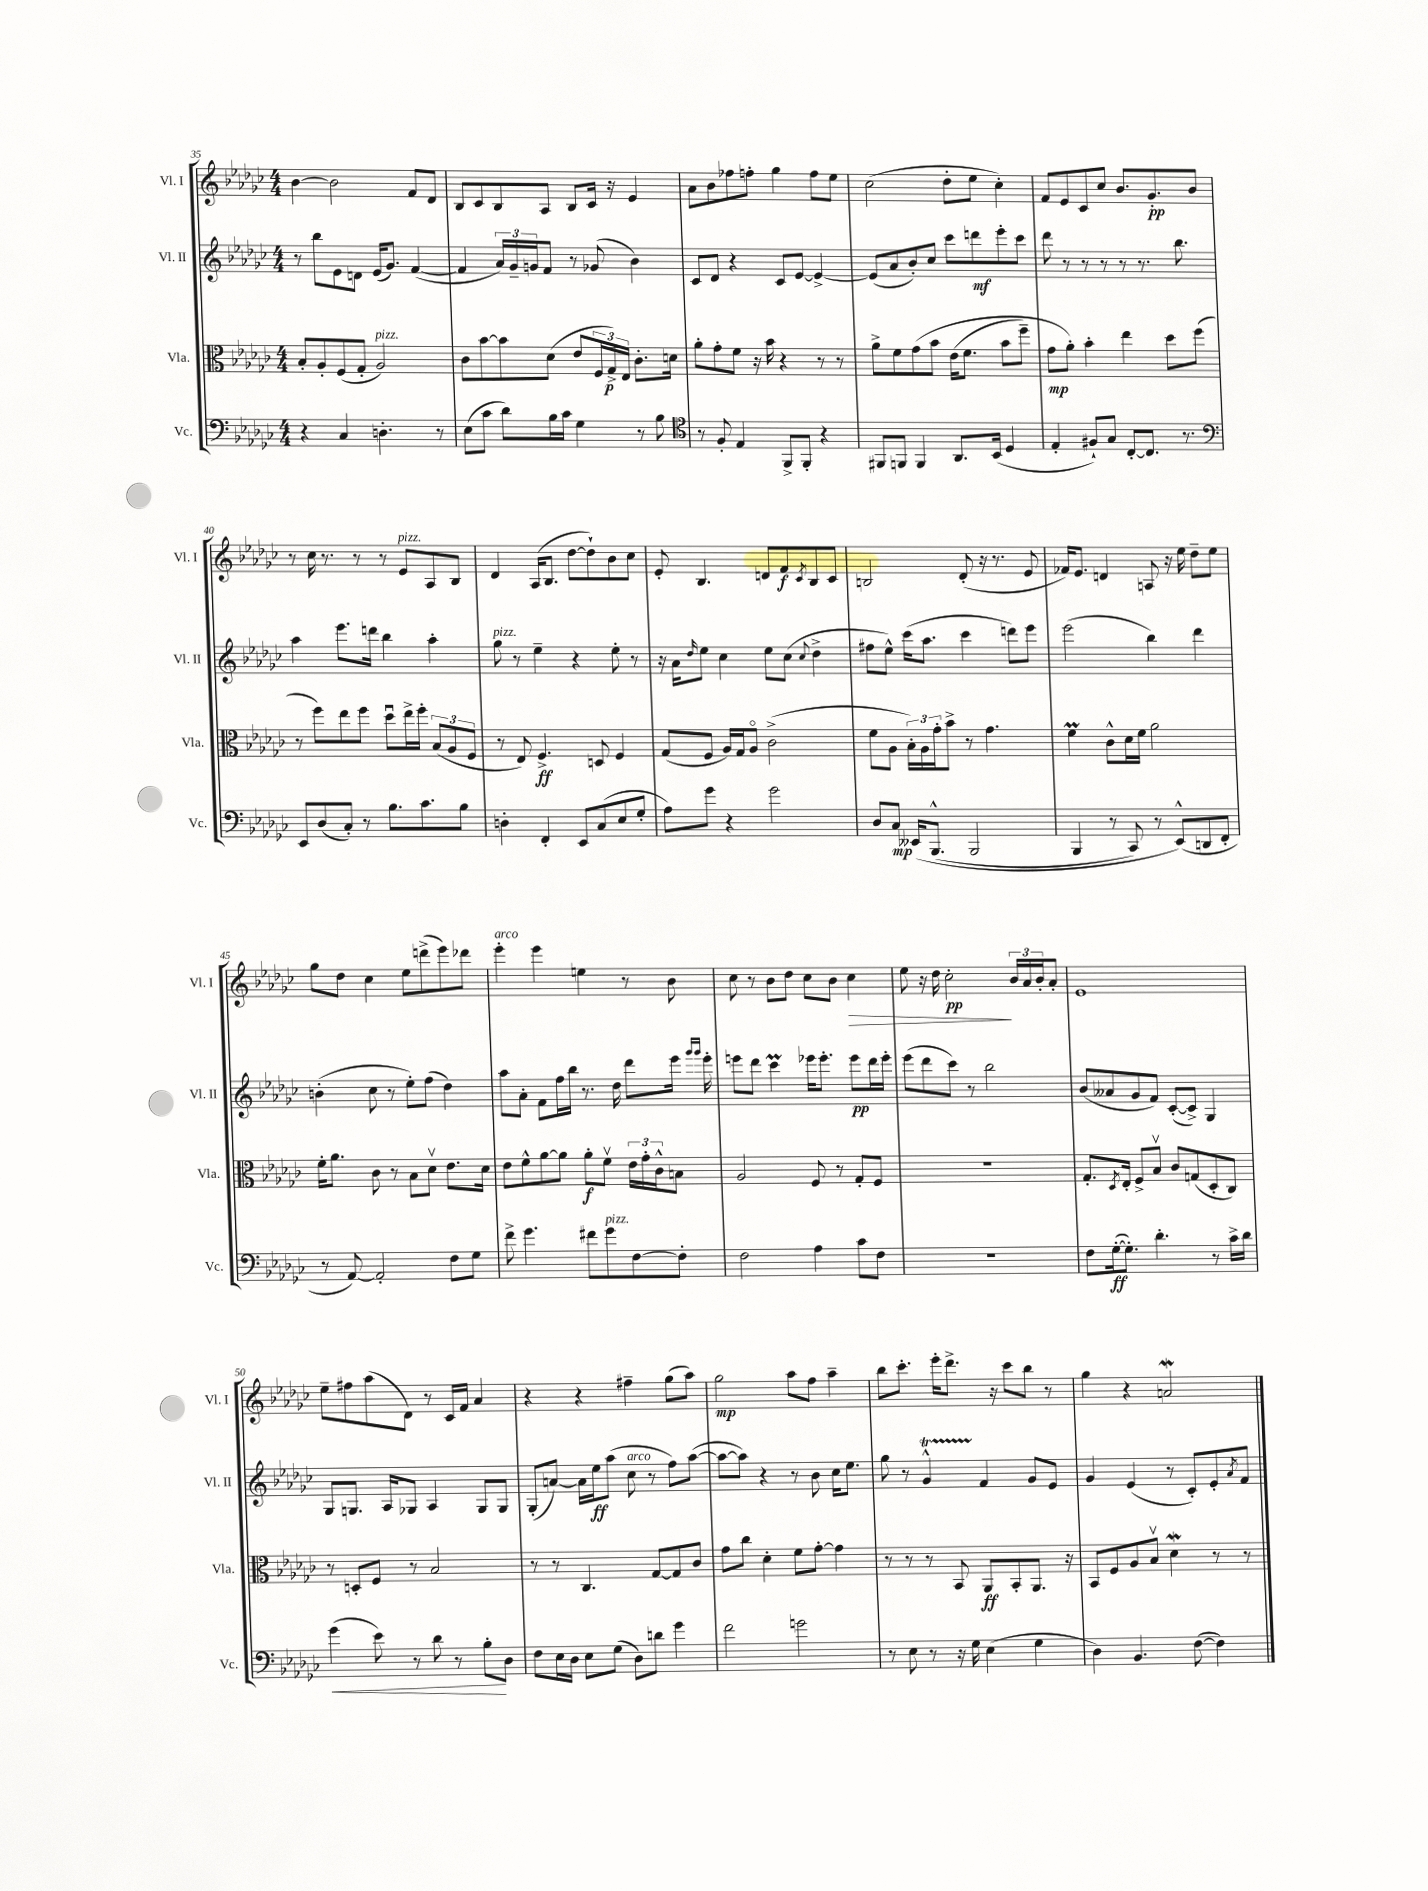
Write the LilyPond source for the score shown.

<<
\new StaffGroup <<
\new Staff = "s0" \with { instrumentName = "Vl. I" shortInstrumentName = "Vl. I" } {
    \clef treble \key ges \major \numericTimeSignature \time 4/4
    bes'4~ bes'2 f'8 des'8 |
    bes8 ces'8 bes8 aes8 bes8 ces'16 r16 ees'4 |
    aes'8 bes'8 fes''8 f''8-. ges''4 f''8 ees''8 |
    ces''2( des''8-. ees''8 ces''4-.) |
    f'8 ees'8 ces'8 ces''8 bes'8. ges'8.-.\pp bes'8 |
    r8 ces''16 r8. r8 r8 ees'8^\markup { \italic "pizz." } aes8 bes8 |
    des'4 aes16( bes8. des''8~ des''8-!) bes'8 ces''8 |
    ees'8-. bes4. d'8 f'8\f \acciaccatura { ces'8 } bes8 ces'8 |
    b2 des'8-.( r16 r8. ees'8 |
    fes'16) ees'8. d'4 a8 r16 ees''16 des''8-- ees''8 |
    ges''8 des''8 ces''4 ees''8 d'''8->( ees'''8) des'''8 |
    ees'''4-.^\markup { \italic "arco" } ees'''4 e''4 r8 bes'8 |
    ces''8 r8 bes'8 des''8 ces''8 bes'8 ces''4\> |
    ees''8 r16 des''16 ces''2-.\pp\! \tuplet 3/2 { bes'16 aes'16 bes'16-. } aes'8-. |
    ees'1 |
    ees''8-- fis''8 aes''8( des'8) r8 ces'16 f'16 aes'4 |
    r4 r4 fis''4-- ges''8( aes''8) |
    ges''2\mp aes''8 f''8 aes''4-- |
    bes''8 ces'''8.-. ees'''16-. des'''8.-> r16 ces'''8 bes''8 r8 |
    ges''4 r4 a'2\mordent \bar "|." |
}
\new Staff = "s1" \with { instrumentName = "Vl. II" shortInstrumentName = "Vl. II" } {
    \clef treble \key ges \major \numericTimeSignature \time 4/4
    r8 bes''8 ees'8 d'8 ees'16( ges'8.) f'4~( |
    f'4 \tuplet 3/2 { aes'16) ges'16-- g'16 } f'8 r8 ges'8( bes'4) |
    ces'8 des'8 r4 ces'8 ees'8~ ees'4~-> |
    ees'8( aes'8 bes'8-.) ces''8 ces'''8 d'''8\mf ees'''8-. ces'''8 |
    des'''8 r8 r8 r8 r8 r8. bes''8. |
    aes''4 ees'''8. d'''16 bes''4 aes''4-. |
    ges''8^\markup { \italic "pizz." } r8 ees''4-- r4 ees''8-. r8 |
    r16 aes'16 \grace { des''16 } ees''8 ces''4 ees''8 ces''8( \appoggiatura { ces''8 } des''4-> |
    fis''8 ees''8-^) ces'''16( aes''8. ces'''4 d'''8) ees'''8 |
    ees'''2( bes''4) des'''4 |
    b'4-.( ces''8 r8 ees''8-.) f''8( des''4) |
    aes''8 aes'8-. f'8 f''16 bes''16 r8. des''16 des'''8 ees'''16 \grace { ges'''16 ges'''16 } ees'''16-. |
    e'''8 des'''8 ces'''4\prall ees'''16 ees'''8.-. ees'''8\pp des'''16 ees'''16-. |
    ees'''8( des'''8 ces'''8) r8 bes''2 |
    bes'8( aeses'8 ges'8 f'8) ces'8~-.( ces'8->) ges4 |
    ges8 g8. aes16 ges8 aes4 ges8 ges8 |
    ges8-.( a'8~) a'16 ees''16\ff aes''8( ces''8^\markup { \italic "arco" } r8 f''8) aes''8~( |
    aes''8~ aes''8) r4 r8 bes'8 ces''16 ees''8. |
    ges''8 r8 ges'4-^\startTrillSpan f'4\stopTrillSpan ges'8 ees'8 |
    ges'4 ees'4( r8 ces'8-.) ees'8-. \acciaccatura { aes'8 } f'8 \bar "|." |
}
\new Staff = "s2" \with { instrumentName = "Vla." shortInstrumentName = "Vla." } {
    \clef alto \key ges \major \numericTimeSignature \time 4/4
    bes8-. aes8-. f8( ges8-. aes2^\markup { \italic "pizz." }) |
    ces'8 bes'8~ bes'8 des'8( ees'8 \tuplet 3/2 { f16 ges16->\p) ees16 } ces'8.-. d'16 |
    aes'8-. ges'8-. f'8 r16 bes'16 r4 r8 r8 |
    aes'8-> f'8 ges'8\( bes'8 ees'16( f'8. bes'8 f''8--) |
    ges'8\mp aes'8-.\) bes'4-. ees''4 des''8 f''8( |
    r8 f''8) ees''8 f''8 des''8\downbow ees''16-> f''16-. \tuplet 3/2 { bes8( aes8 f8 } |
    r8 ees8) f4.->\ff d8 f4 |
    ges8( f8 aes16) ges16 aes8\flageolet ces'2->( |
    f'8 aes8 \tuplet 3/2 { bes16-.) aes16 ges'16-. } bes'8-> r8 ges'4. |
    f'4\prall ces'8-^ des'16 f'16 aes'2 |
    f'16-. aes'8. ces'8 r8 bes8 des'8\upbow ees'8. des'16 |
    ees'8 f'8-^ aes'8~ aes'8 aes'8-.\f f'8\upbow \tuplet 3/2 { ees'16 ges'16-. ces'16-^ } b8 |
    aes2 f8 r8 ges8-. f8 |
    R1 |
    ges8.-. \acciaccatura { des8 } ees16-. f8-> bes8\upbow ces'8 g8( des8-. ces8) |
    r8 d8-. f8 r8 bes2 |
    r8 r8 ces4. ges8~ ges8 ces'8 |
    ges'8 ces''8 des'4-. f'8 ges'8~-. ges'4 |
    r8 r8 r8 bes,8 aes,8\ff bes,8-. aes,8. r16 |
    bes,8 f8 aes8 bes8\upbow des'4\mordent r8 r8 \bar "|." |
}
\new Staff = "s3" \with { instrumentName = "Vc." shortInstrumentName = "Vc." } {
    \clef bass \key ges \major \numericTimeSignature \time 4/4
    r4 ces4 d4.-. r8 |
    ees8( ces'8 des'8) bes16 ces'16 ges4 r8 bes8 |
    \clef tenor r8 f8-. ees4 f,8-> f,8-. r4 |
    fis,8 f,8 f,4 aes,8. bes,16( des4 |
    ees4-. fis8-!) ges8 ces8~-. ces8. r8. |
    \clef bass ees,8 des8( ces8-.) r8 bes8. ces'8. bes8 |
    d4-. f,4-. ees,8 ces8( ees8 ges8-. |
    aes8) ges'8 r4 ges'2 |
    des8 ces8\mp eeses,16\( bes,,8.-^( bes,,2 |
    bes,,4 r8 ces,8) r8 ees,8-^(\) d,8 f,8-. |
    r8 aes,8~) aes,2-. f8 ges8 |
    f'8-> ges'4. fis'8 ges'8^\markup { \italic "pizz." } f8~ f8-. |
    f2 aes4 ces'8 f8 |
    R1 |
    f8 ges16~-.\ff( ges8.-.) des'4.-. r8 ces'16-> des'16 |
    ges'4\<( ees'8) r8 des'8 r8 bes8-.\! des8 |
    f8 ees16 des16 ees8 ges8( des8) d'8 ges'4 |
    f'2 g'2 |
    r8 ees8 r8 r16 ges16 ees4( ges4 |
    des4) bes,4. f8~( f4) \bar "|." |
}
>>
>>
\layout { \context { \Score currentBarNumber = #35 } }
